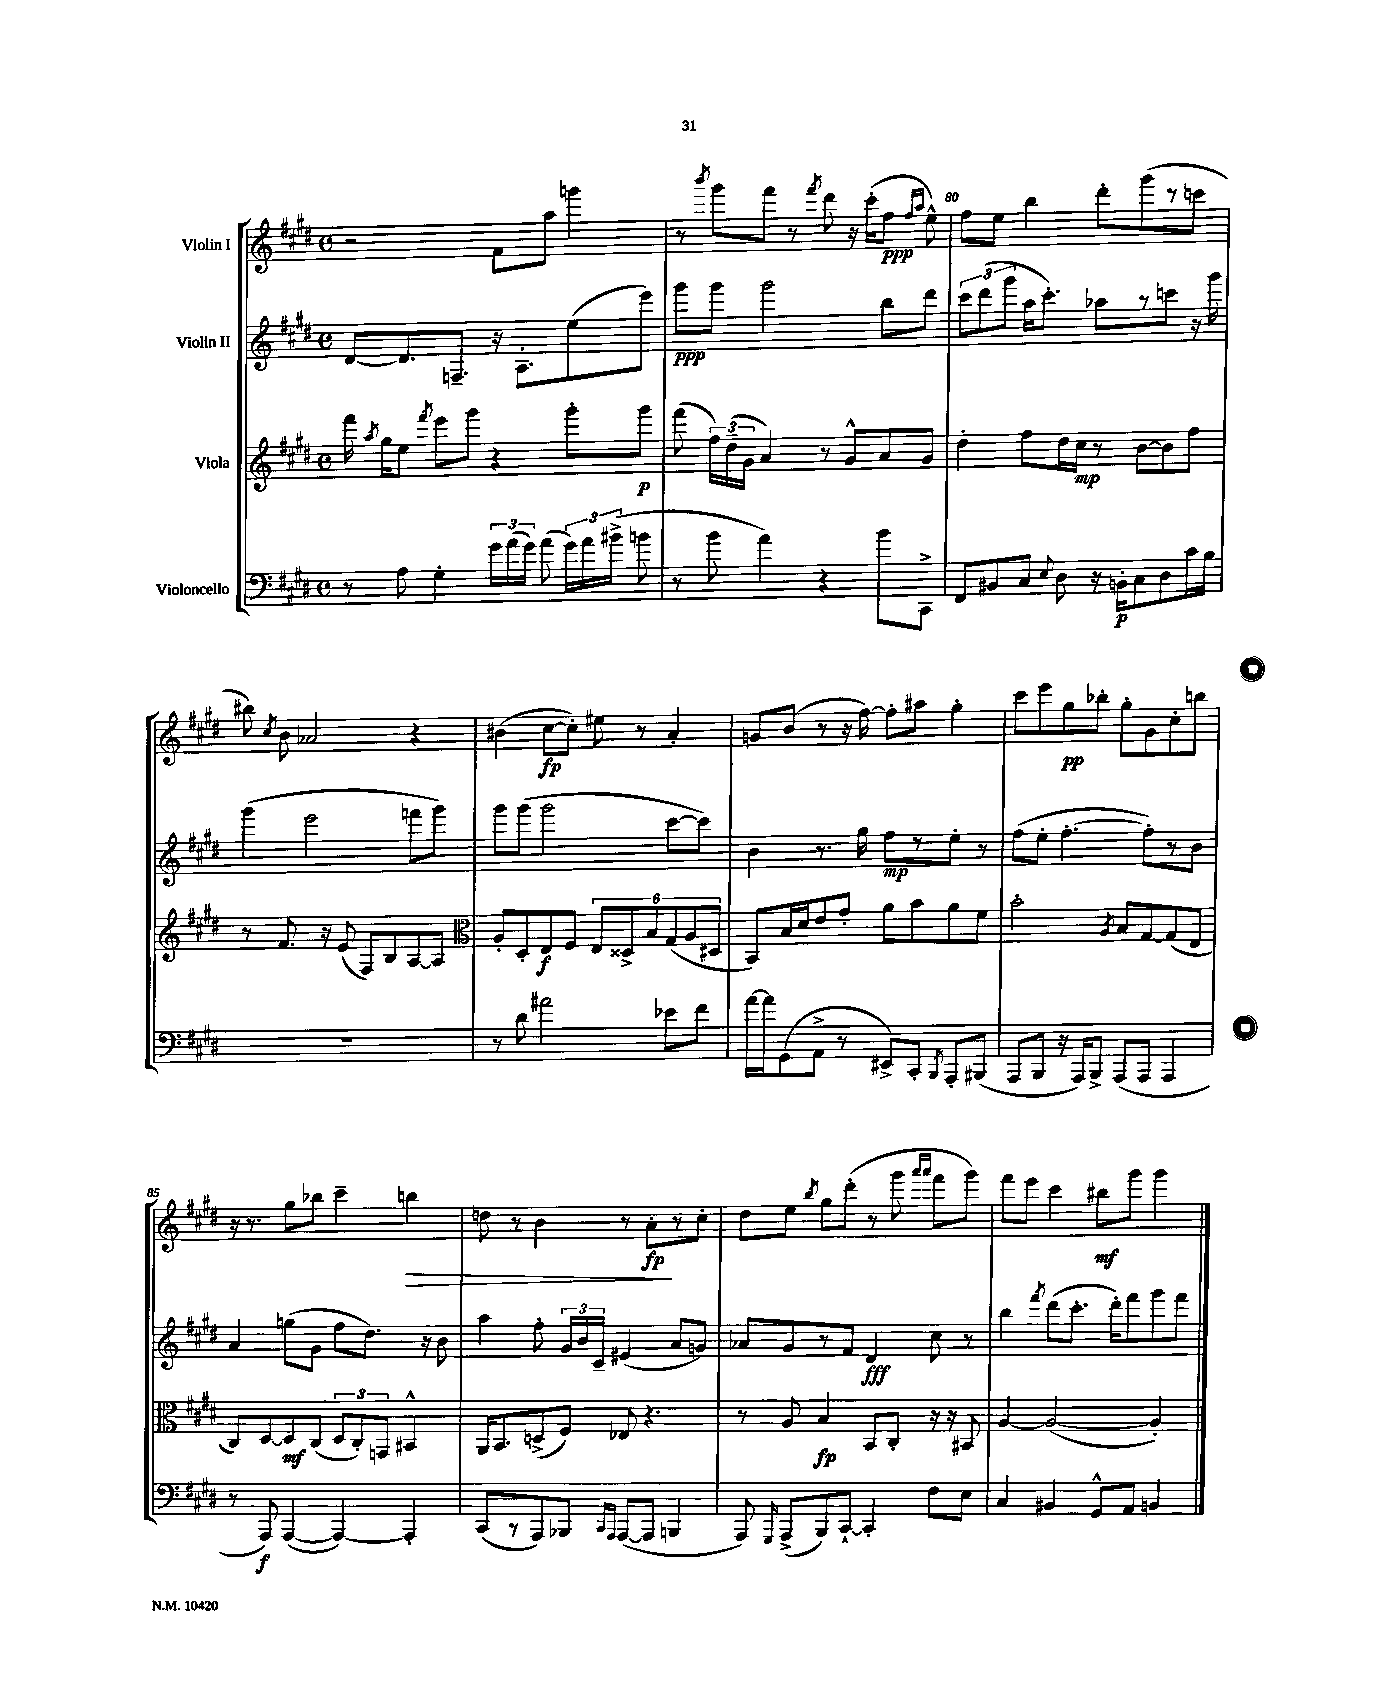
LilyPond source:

<<
\new StaffGroup <<
\new Staff = "s0" \with { instrumentName = "Violin I" } {
    \clef treble \key e \major \defaultTimeSignature \time 4/4
    \autoBeamOff r2 fis'8[ a''8] g'''4 |
    r8 \acciaccatura { b'''8 } gis'''8[ fis'''8] r8 \acciaccatura { fis'''8 } dis'''8 r16 cis'''16[-.( fis''8]\ppp \grace { fis''16[ a''16] } e''8-^) |
    fis''8[ e''8] b''4 dis'''8[-. gis'''8( r8 c'''8] |
    bis''8) \acciaccatura { cis''8 } b'8 aes'2 r4 |
    bis'4( cis''8[~\fp cis''8]-.) eis''8 r8 a'4-. |
    g'8[ b'8]( r8 r16 fis''16~) fis''8[-. ais''8] gis''4-. |
    cis'''8[ e'''8 gis''8\pp bes''8]-. gis''8[-. gis'8 cis''8-. b''8] |
    r16 r8. gis''8[ bes''8] cis'''4-- b''4\> |
    d''8 r8 b'4 r8 a'8[-.\fp\! r8 cis''8]-. |
    dis''8[ e''8] \acciaccatura { b''8 } gis''8[ dis'''8]-.( r8 gis'''8 \grace { a'''16[ a'''16] } fis'''8[ gis'''8]) |
    fis'''8[ e'''8] cis'''4 bis''8[\mf gis'''8] gis'''4 \bar "|." |
}
\new Staff = "s1" \with { instrumentName = "Violin II" } {
    \clef treble \key e \major \defaultTimeSignature \time 4/4
    \autoBeamOff dis'8[~ dis'8. f8.]-- r16 a8.[-. e''8( e'''8]) |
    gis'''8[\ppp gis'''8] gis'''2 b''8[ dis'''8] |
    \tuplet 3/2 { cis'''8[ dis'''8( gis'''8] } a''16[ cis'''8.]-.) aes''8[ r8 c'''8] r16 gis'''16 |
    gis'''4( e'''2 f'''8[ gis'''8]) |
    gis'''8[ gis'''8]( gis'''2 cis'''8[~ cis'''8]) |
    b'4 r8. gis''16 fis''8[\mp r8 e''8]-. r8 |
    fis''8[( e''8]-. fis''4.~-. fis''8[-.) r8 b'8] |
    a'4 g''8[( gis'8] fis''8[ dis''8.]) r16 b'8 |
    a''4 fis''8-. \tuplet 3/2 { gis'16[ b'16 cis'16]-- } eis'4( a'8[ g'8]) |
    aes'8[ gis'8 r8 fis'8] dis'4\fff cis''8 r8 |
    b''4 \acciaccatura { fis'''8 } dis'''8[( cis'''8.]-. dis'''16[-.) fis'''8 gis'''8 fis'''8] \bar "|." |
}
\new Staff = "s2" \with { instrumentName = "Viola" } {
    \clef treble \key e \major \defaultTimeSignature \time 4/4
    \autoBeamOff fis'''16 \acciaccatura { a''8 } gis''16[ e''8] \acciaccatura { fis'''8 } e'''8[ gis'''8] r4 gis'''8[-. gis'''8]\p |
    fis'''8( \tuplet 3/2 { fis''16[) dis''16--( gis'16] } a'4) r8 gis'8[-^ a'8 gis'8] |
    dis''4-. fis''8[ dis''16 cis''16]\mp r8 b'8[~ b'8 fis''8] |
    r8 fis'8. r16 e'8( fis8[) b8 a8~ a8] |
    \clef alto a8[-. dis8-. e8\f fis8] \tuplet 6/4 { e8[ disis8-> b8 gis8( a8 dis8] } |
    b,8[) b16 dis'16 e'8 gis'8]-. a'8[ b'8 a'8 fis'8] |
    b'2-. \acciaccatura { a8 } b8[ gis8~ gis8( e8] |
    cis8[) dis8~ dis8\mf cis8]( \tuplet 3/2 { dis8[ cis8-.) g,8] } bis,4-^ |
    a,16[ b,8. d8->( fis8]) ees8 r4. |
    r8 a8 b4\fp b,8[ cis8]-. r16 r16 bis,8 |
    a4~ a2~( a4-.) \bar "|." |
}
\new Staff = "s3" \with { instrumentName = "Violoncello" } {
    \clef bass \key e \major \defaultTimeSignature \time 4/4
    \autoBeamOff r8 a8 gis4-. \tuplet 3/2 { gis'16[ a'16( gis'16]) } a'8( \tuplet 3/2 { gis'16[) a'16 bis'16]->( } b'8 |
    r8 b'8 a'4) r4 b'8[ cis,8]-> |
    fis,8[ bis,8 cis8] \appoggiatura { e8 } dis8 r16 b,16[-.\p cis8 dis8 cis'16 b16] |
    R1 |
    r8 dis'8 ais'2 ees'8[ fis'8] |
    a'16[~ a'16 gis,8( a,8]-> r8 eis,8[->) cis,8]-. \acciaccatura { b,,8 } a,,8[-. bis,,8]( |
    a,,8[ b,,8] r16 a,,16[) b,,8]-> a,,8[( a,,8] a,,4 |
    r8 a,,8\f) a,,4~( a,,4~) a,,4-. |
    cis,8[( r8 a,,8) bes,,8] \grace { cis,16[ a,,16] } a,,8[~( a,,8] b,,4 |
    a,,8) \grace { gis,,16 } a,,8[->( b,,8) cis,8]~-! cis,4-. fis8[ e8] |
    cis4 bis,4 gis,8[-^ a,8] b,4 \bar "|." |
}
>>
>>
\layout { \context { \Score currentBarNumber = #78 \override BarNumber.break-visibility = ##(#f #t #t) barNumberVisibility = #(every-nth-bar-number-visible 5) } }
